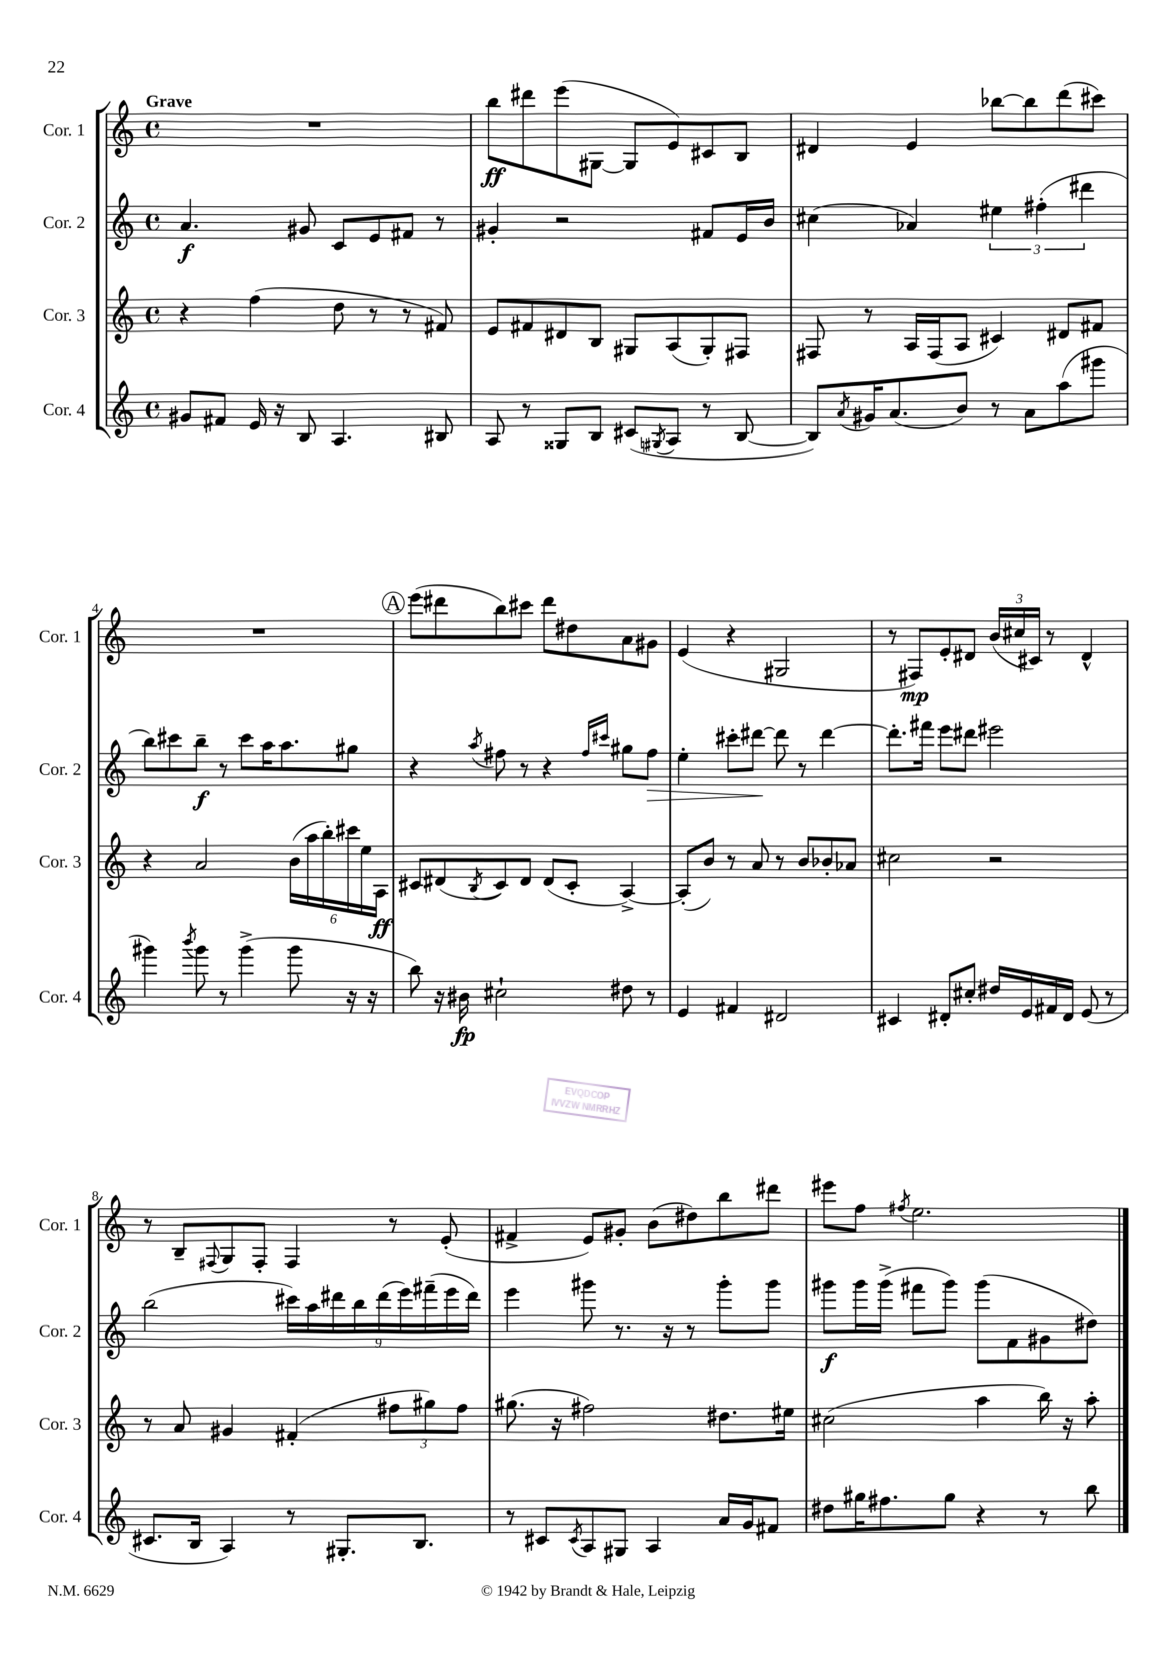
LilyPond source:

<<
\new StaffGroup <<
\new Staff = "s0" \with { instrumentName = "Cor. 1" shortInstrumentName = "Cor. 1" } {
    \clef treble \key c \major \defaultTimeSignature \time 4/4 \tempo "Grave"
    R1 |
    b''8\ff dis'''8 e'''8( gis8~ gis8 e'8) cis'8 b8 |
    dis'4 e'4 bes''8~ bes''8 d'''8( cis'''8) |
    R1 |
    \mark \markup { \circle "A" } e'''8( dis'''8 b''8) cis'''8 dis'''8 dis''8 a'8 gis'8 |
    e'4( r4 gis2 |
    r8 fis8\mp) e'8-. dis'8 \tuplet 3/2 { b'16( cis''16 cis'16) } r8 dis'4-^ |
    r8 b8-- \appoggiatura { fis8 } g8 fis8-. fis4 r8 e'8-.( |
    fis'4-> e'8) gis'8-. b'8( dis''8) b''8 dis'''8 |
    eis'''8 f''8 \acciaccatura { fis''8 } e''2. \bar "|." |
}
\new Staff = "s1" \with { instrumentName = "Cor. 2" shortInstrumentName = "Cor. 2" } {
    \clef treble \key c \major \defaultTimeSignature \time 4/4
    a'4.\f gis'8 c'8 e'8 fis'8 r8 |
    gis'4-. r2 fis'8 e'16 b'16 |
    cis''4( aes'4) \tuplet 3/2 { eis''4 fis''4-.( dis'''4 } |
    b''8) cis'''8 b''8--\f r8 cis'''8 a''16 a''8. gis''8 |
    \mark \markup { \circle "A" } r4 \acciaccatura { a''8 } fis''8 r8 r4 \grace { fis''16 cis'''16 } gis''8 fis''8\> |
    e''4-. cis'''8-. dis'''8~\! dis'''8 r8 dis'''4~ |
    dis'''8.-. fis'''16 e'''8 dis'''8 eis'''2 |
    b''2( \tuplet 9/8 { cis'''16) a''16 dis'''16 b''16 dis'''16( e'''16) fis'''16--( e'''16 dis'''16) } |
    e'''4 gis'''8 r8. r16 r8 gis'''8-. gis'''8 |
    gis'''8\f gis'''16 gis'''16->( fis'''8 gis'''8) gis'''8( f'8 gis'8 dis''8) \bar "|." |
}
\new Staff = "s2" \with { instrumentName = "Cor. 3" shortInstrumentName = "Cor. 3" } {
    \clef treble \key c \major \defaultTimeSignature \time 4/4
    r4 f''4( d''8 r8 r8 fis'8) |
    e'8 fis'8 dis'8 b8 gis8 a8( gis8-.) fis8 |
    fis8 r8 a16 fis16( a8 cis'4) dis'8 fis'8 |
    r4 a'2 \tuplet 6/4 { b'16( a''16 b''16-.) cis'''16 e''16 a16\ff } |
    \mark \markup { \circle "A" } cis'8 dis'8( \acciaccatura { b8 } cis'8) dis'8 dis'8( cis'8-. a4~->) |
    a8-.( b'8) r8 a'8 r8 b'8 bes'8-. aes'8 |
    cis''2 r2 |
    r8 a'8 gis'4 fis'4-.( \tuplet 3/2 { fis''8 gis''8) fis''8 } |
    gis''8.( r16 fis''2) dis''8. eis''16 |
    cis''2( a''4 b''16) r16 a''8-. \bar "|." |
}
\new Staff = "s3" \with { instrumentName = "Cor. 4" shortInstrumentName = "Cor. 4" } {
    \clef treble \key c \major \defaultTimeSignature \time 4/4
    gis'8 fis'8 e'16 r16 b8 a4. bis8 |
    a8 r8 gisis8 b8 cis'8( \acciaccatura { gis8 } a8 r8 b8~ |
    b8) \acciaccatura { a'8 } gis'16 a'8.( b'8) r8 a'8 a''8( gis'''8 |
    gis'''4) \acciaccatura { b'''8 } gis'''8 r8 gis'''4->( gis'''8 r16 r16 |
    \mark \markup { \circle "A" } b''8) r16 bis'16\fp cis''2-! dis''8 r8 |
    e'4 fis'4 dis'2 |
    cis'4 dis'8-. cis''8-. dis''16 e'16 fis'16 dis'16 e'8( r8 |
    cis'8. b16 a4) r8 gis8.-. b8. |
    r8 cis'8 \acciaccatura { cis'8 } a8 gis8 a4 a'16 g'16 fis'8 |
    dis''8 gis''16 fis''8. gis''8 r4 r8 b''8 \bar "|." |
}
>>
>>
